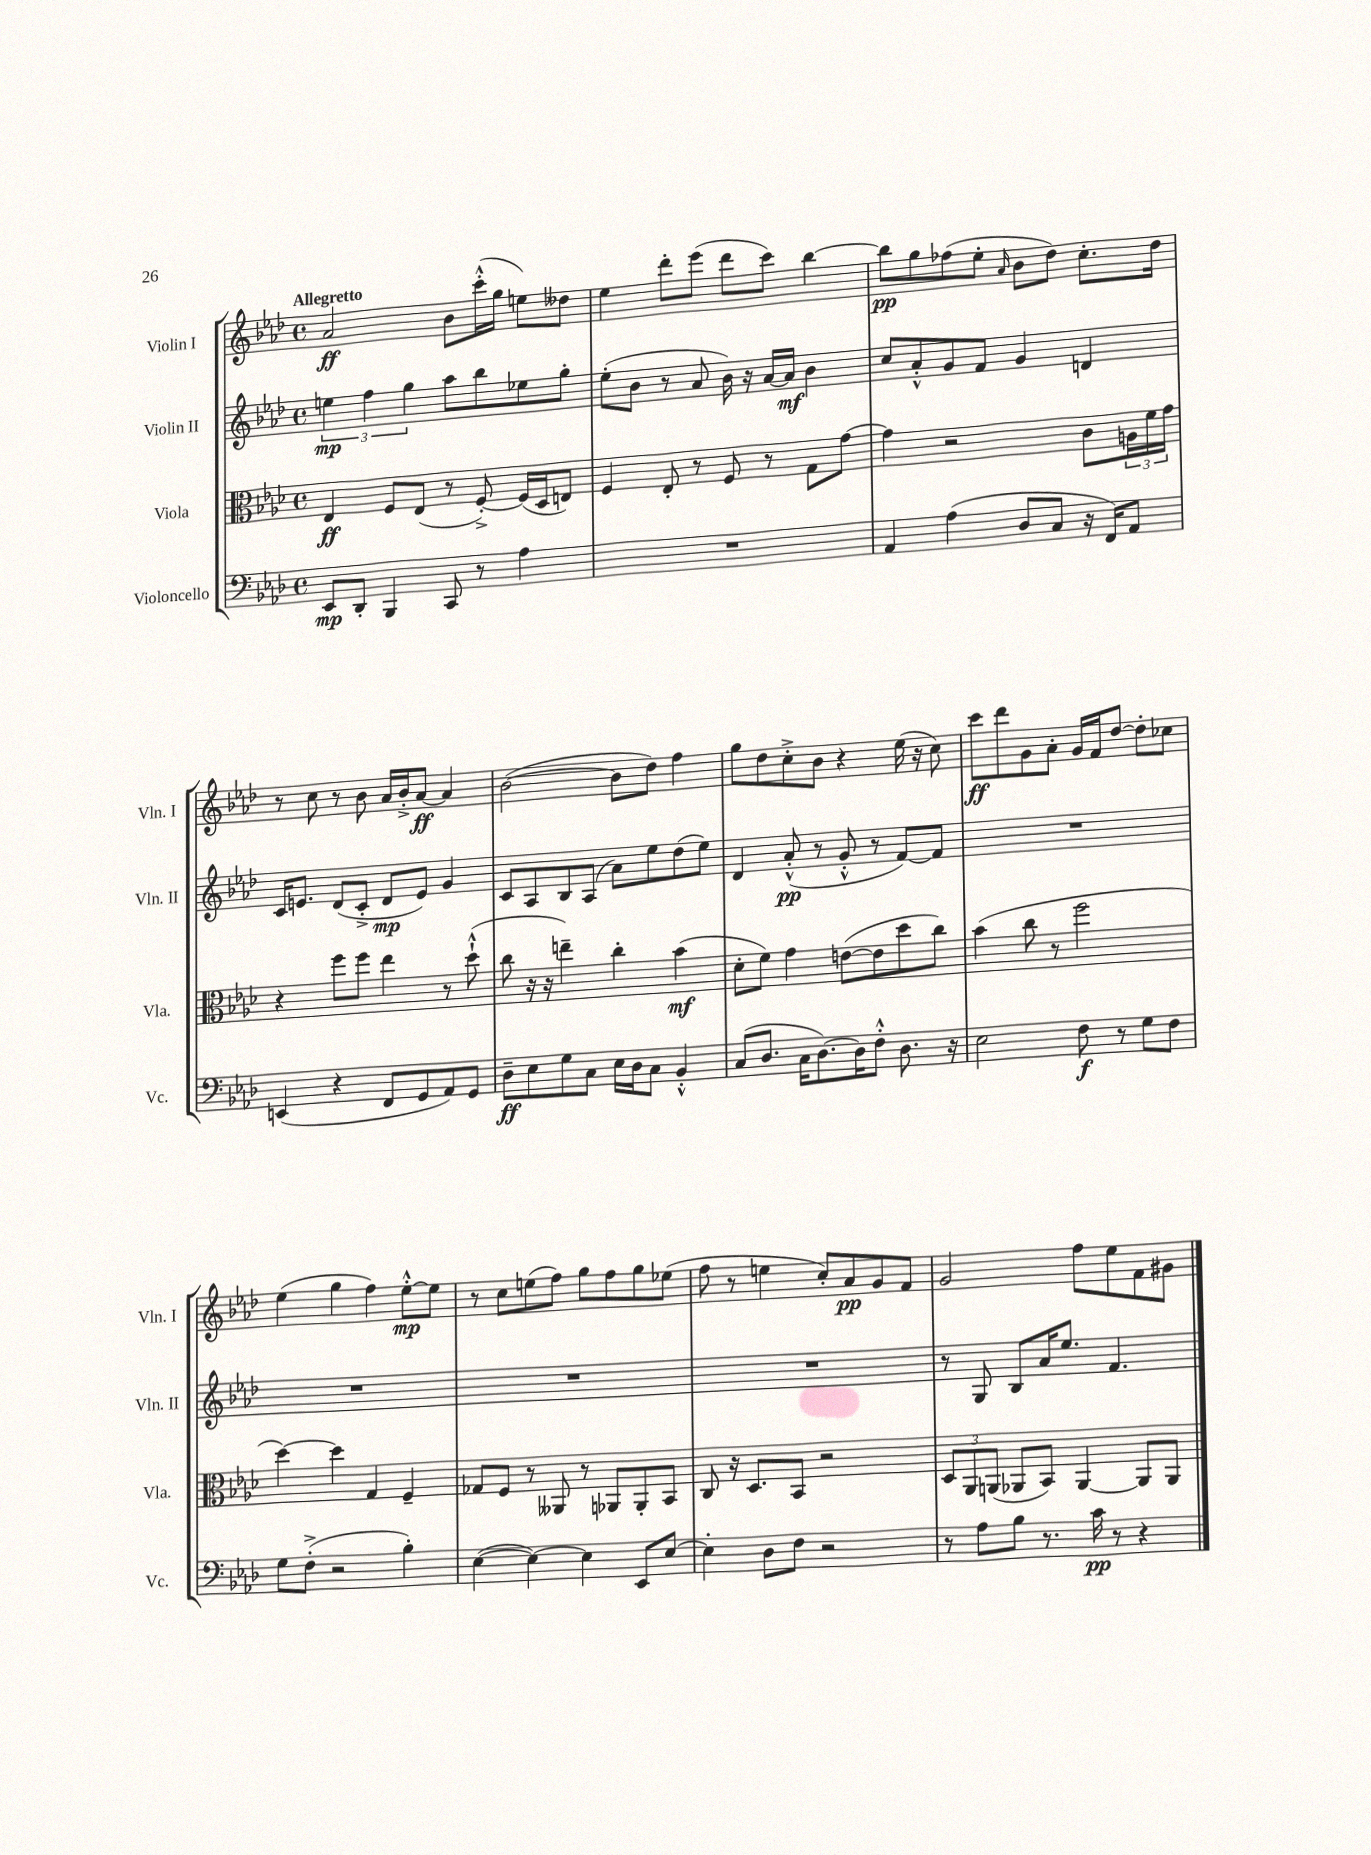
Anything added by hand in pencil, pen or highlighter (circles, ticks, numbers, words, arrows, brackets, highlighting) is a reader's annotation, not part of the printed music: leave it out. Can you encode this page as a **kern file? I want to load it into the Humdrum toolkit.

**kern	**kern	**kern	**kern
*staff4	*staff3	*staff2	*staff1
*clefF4	*clefC3	*clefG2	*clefG2
*k[b-e-a-d-]	*k[b-e-a-d-]	*k[b-e-a-d-]	*k[b-e-a-d-]
*M4/4	*M4/4	*M4/4	*M4/4
*met(c)	*met(c)	*met(c)	*met(c)
8EE-	4E-	6ee	2a-
8DD-'	.	.	.
.	.	6ff	.
4BBB-	8F	.	.
.	.	6gg	.
.	(8E-	.	.
8CC	8r	8aa-	8b-
8r	[8F'^)	8bb-	(16ccc'^^
.	.	.	16gg
4A-	(16F]	8ee-	8ee)
.	16D-	.	.
.	8E)	8gg'	8dd--
=	=	=	=
1r	4F	(8ee-'	4ee-
.	.	8b-	.
.	8E-'	8r	8ddd-'
.	8r	8a-	(8eee-
.	8F	16b-)	8ddd-
.	.	16r	.
.	8r	[16a-	8ccc)
.	.	16a-]	.
.	8G	4b-	[4bb-
.	[8g	.	.
=	=	=	=
4AA-	4g]	8cc	8bb-]
.	.	8a-'^^	8gg
(4A-	2r	8g	(8ff-
.	.	8f	8ee-'
.	.	.	16qqa-
8D-	.	4g	8b-
8C	.	.	8dd-)
16r	8c	4d	8.cc'
16FF)	.	.	.
8AA-	24A	.	.
.	24f	.	.
.	.	.	16dd-
.	24g	.	.
=	=	=	=
(4EE	4r	16c	8r
.	.	8.e	.
.	.	.	8cc
4r	8ff	(8d-	8r
.	8ff	8c'^	8b-
8FF	4ee-	8d-	16a-
.	.	.	16b-'^
8GG	.	8e)	[8a-
8AA-)	8r	4g	4a-]
8GG	(8dd-`^^	.	.
=	=	=	=
8D-~	8cc	8c	([2b-
8E-	16r	8A-	.
.	16r	.	.
8G	4ee~)	8B-	.
8C	.	(8A-	.
16E-	4cc'	8a-)	8b-]
16D-	.	.	.
8C	.	8ee-	8dd-)
4BB-'^^	(4b-	(8dd-	4ff
.	.	8ee-)	.
=	=	=	=
(8C	8d-'	4d-	8gg
8.D-	8f)	.	8dd-
.	4g	(8a-'^^	8cc'^
16C	.	.	.
[8.D-)	.	8r	8b-
.	([8e	8g'^^	4r
16D-]	.	.	.
8F'^^	8e]	8r	.
8.D-	8dd-	[8f)	(16ee-
.	.	.	16r
.	8cc)	8f]	8cc)
16r	.	.	.
=	=	=	=
2E-	(4b-	1r	8ccc
.	.	.	8ddd-
.	8cc	.	8g
.	8r	.	8a-'
8F	2ff	.	16g
.	.	.	16f
8r	.	.	[8dd-
8G	.	.	8dd-']
8F	.	.	8cc-
=	=	=	=
8G	[4dd-)	1r	(4ee-
(8F'^	.	.	.
2r	4dd-]	.	4gg
.	4G	.	4ff)
4B-')	4F~	.	[8ee-'^^
.	.	.	8ee-]
=	=	=	=
([4E-	8G-	1r	8r
.	8F	.	8cc
4E-_)	8r	.	(8ee
.	8AA--	.	8ff)
4E-]	8r	.	8gg
.	8AA-	.	8ff
8EE-	8AA-'	.	8gg
[8E-	8BB-	.	(8ee-
=	=	=	=
4E-']	8C	1r	8ff
.	16r	.	8r
.	8.D-	.	.
8D-	.	.	4ee
8F	8BB-	.	.
2r	2r	.	8cc')
.	.	.	8a-
.	.	.	8g
.	.	.	8f
=	=	=	=
8r	12D-	8r	2g
.	12AA-	.	.
8A-	.	8G	.
.	(12AA	.	.
8B-	8AA-	8B-	.
8.r	8BB-)	16a-	.
.	.	8.ee-	.
.	[4AA-	.	8ff
16c	.	.	.
8r	.	4.f	8ee-
4r	8AA-]	.	8f
.	8AA-	.	8g#
==	==	==	==
*-	*-	*-	*-
